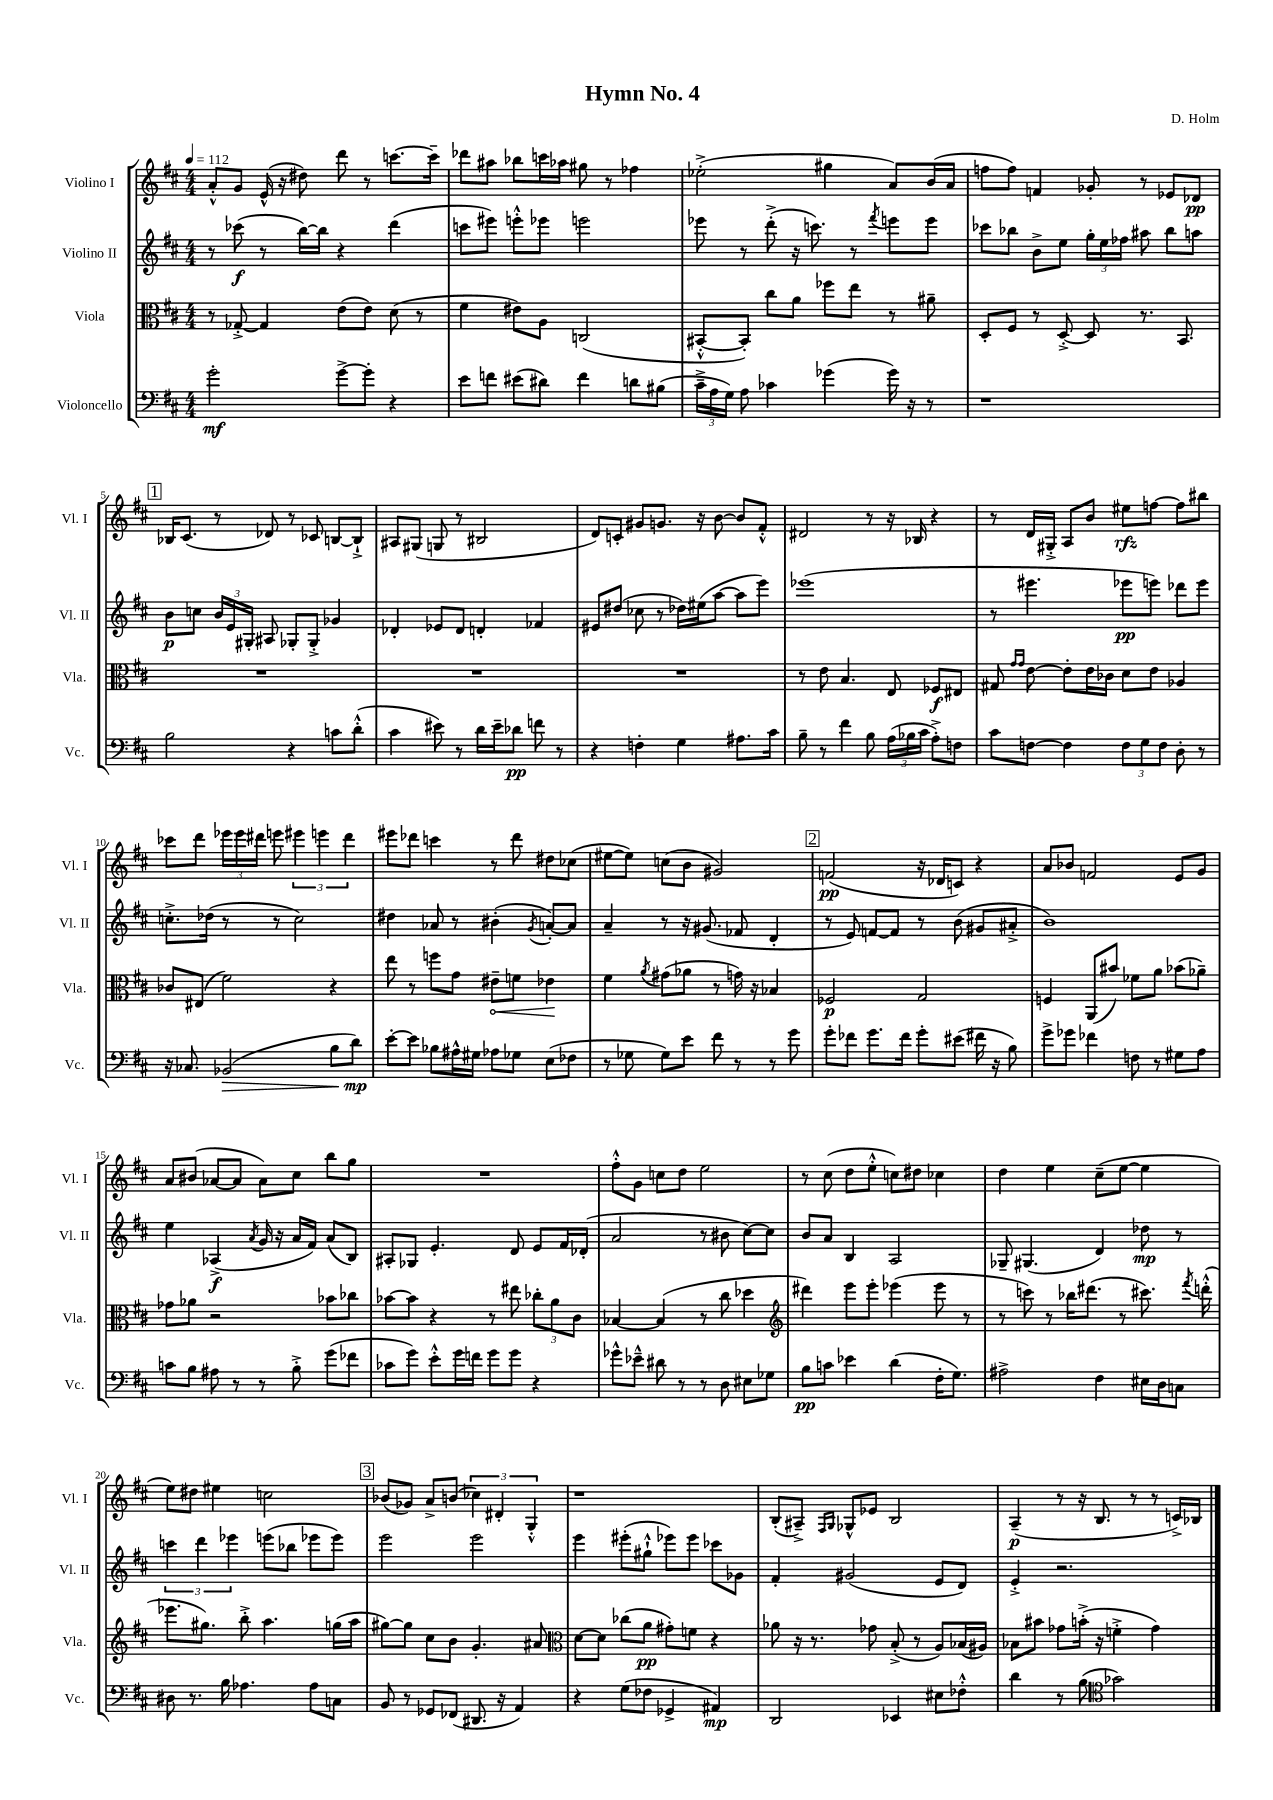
\header { title = "Hymn No. 4" composer = "D. Holm" }
<<
\new StaffGroup <<
\new Staff = "s0" \with { instrumentName = "Violino I" shortInstrumentName = "Vl. I" } {
    \clef treble \key d \major \numericTimeSignature \time 4/4 \tempo 4 = 112
    \autoBeamOff a'8[-.-^ g'8] e'16-^( r16 dis''8) d'''8 r8 c'''8.[~ c'''16]-- |
    des'''8[ ais''8] bes''8[ c'''16 aes''16] gis''8 r8 fes''4 |
    ees''2-.->( gis''4 a'8[) b'16( a'16] |
    f''8[ f''8]) f'4 ges'8-. r8 ees'8[ des'8]\pp |
    \mark \markup { \box "1" } bes16[ cis'8.]( r8 des'8) r8 ces'8 b8[~ b8]-!-> |
    ais8[ gis8]( g8 r8 bis2 |
    d'8[) c'8]-. gis'8[ g'8.] r16 b'8~ b'8[ fis'8]-.-^ |
    dis'2 r8 r16 bes16 r4 |
    r8 d'16[ gis16]-.-> a8[ b'8] eis''8[\rfz f''8]~ f''8[ bis''8] |
    ces'''8[ d'''8] \tuplet 3/2 { ees'''16[ ees'''16 dis'''16] } e'''8 \tuplet 3/2 { eis'''4 e'''4 dis'''4 } |
    eis'''8[ des'''8] c'''4 r8 des'''8 dis''8[ ces''8]( |
    eis''8[~ eis''8]) c''8[( b'8] gis'2) |
    \mark \markup { \box "2" } f'2\pp( r16 des'16[ c'8]) r4 |
    a'8[ bes'8] f'2 e'8[ g'8] |
    a'8[ bis'8]( aes'8[~ aes'8] aes'8[) cis''8] b''8[ g''8] |
    R1 |
    fis''8[-.-^ g'8] c''8[ d''8] e''2 |
    r8 cis''8( d''8[ e''8]-.-^ c''8[) dis''8] ces''4 |
    d''4 e''4 cis''8[--( e''8]~ e''4 |
    e''8[) dis''8] eis''4 c''2 |
    \mark \markup { \box "3" } bes'8[( ges'8]) a'8[-> b'8]( \tuplet 3/2 { ces''4) dis'4-. g4-.-^ } |
    r1 |
    b8[-.( ais8]--->) \grace { fis16[ g16] } ges8[-^ ees'8] b2 |
    a4--\p( r8 r16 b8. r8 r8 c'16[->) bes16] \bar "|." |
}
\new Staff = "s1" \with { instrumentName = "Violino II" shortInstrumentName = "Vl. II" } {
    \clef treble \key d \major \numericTimeSignature \time 4/4
    \autoBeamOff r8 ces'''8\f( r8 b''16[~) b''16] r4 d'''4( |
    c'''8[ eis'''8]) e'''8[-.-^ ees'''8] e'''2 |
    ees'''8 r8 d'''8-.->( r16 c'''8.) r8 \acciaccatura { fis'''8 } e'''8[ e'''8] |
    ces'''8[ bes''8] b'8[-> e''8] \tuplet 3/2 { g''16[-. e''16 fes''16] } ais''8 bes''8[ a''8] |
    \mark \markup { \box "1" } b'8[\p c''8] \tuplet 3/2 { b'16[ e'16 gis16]-. } ais8 ges8[-. ges8]-.-> ges'4 |
    des'4-. ees'8[ des'8] d'4-. fes'4 |
    eis'8[ dis''8]( ces''8 r8 des''16[) eis''16( a''8]~ a''8[ e'''8]) |
    ees'''1( |
    r8 eis'''4. ees'''8[\pp e'''8]) des'''8[ e'''8] |
    c''8.[-.-> des''16]( r8 r8 c''2) |
    dis''4 aes'8 r8 bis'4-.( \acciaccatura { g'8 } a'8[~-.) a'8] |
    a'4-- r8 r16 gis'8.( fes'8 d'4-. |
    \mark \markup { \box "2" } r8 e'8) f'8[~ f'8] r8 b'8( gis'8[ ais'8]-.-> |
    b'1) |
    e''4 aes4->\f( \acciaccatura { a'8 } g'16 r16 a'16[ fis'16]) a'8[( b8]) |
    ais8[-. ges8] e'4.-. d'8 e'8[ fis'16 des'16]-.( |
    a'2 r8 bis'8 cis''8[~) cis''8] |
    b'8[ a'8] b4 a2 |
    ges8-- gis4.( d'4) des''8\mp r8 |
    \tuplet 3/2 { c'''4 d'''4 ees'''4 } e'''8[( bes''8] ees'''8[ ees'''8]) |
    \mark \markup { \box "3" } e'''2 e'''2 |
    e'''4 eis'''8[-.( gis''8]-!-^ ees'''8[) ees'''8] ces'''8[ ges'8] |
    fis'4-. gis'2( e'8[ d'8]) |
    e'4-.-> r2. \bar "|." |
}
\new Staff = "s2" \with { instrumentName = "Viola" shortInstrumentName = "Vla." } {
    \clef alto \key d \major \numericTimeSignature \time 4/4
    \autoBeamOff r8 ges8~-.-> ges4 e'8[( e'8]) d'8( r8 |
    fis'4 eis'8[) a8] c2( |
    bis,8[~-.-^ bis,8]-.) cis''8[ a'8] fes''8[ e''8] r8 ais'8-- |
    d8[-. fis8] r8 d8~-.-> d8 r8. b,8. |
    \mark \markup { \box "1" } R1 |
    R1 |
    R1 |
    r8 e'8 b4. e8 fes8[\f eis8] |
    gis8 \grace { g'16[ g'16] } e'8~ e'8[-. e'16 ces'16] d'8[ e'8] aes4 |
    ces'8[ eis8]( fis'2) r4 |
    e''8 r8 f''8[ g'8] \once \override Hairpin.circled-tip = ##t eis'8[--\< f'8] ees'4\! |
    fis'4 \acciaccatura { a'8 } gis'8[( aes'8] r8 g'16) r16 bes4 |
    \mark \markup { \box "2" } fes2\p g2 |
    f4 a,8[( bis'8]) fes'8[ a'8] bes'8[( aes'8]--) |
    ges'8[ aes'8] r2 bes'8[ ces''8] |
    bes'8[~ bes'8] r4 r8 eis''8 \tuplet 3/2 { ces''8[-. a'8 cis'8] } |
    bes4~ bes4( r8 cis''8 des''4 |
    \clef treble dis'''4) e'''8[ e'''8]-. ees'''4( ees'''8 r8 |
    r8 c'''8) r8 bes''16[ dis'''8.]( r8 cis'''8.) \acciaccatura { fis'''8 } d'''16-.-^( |
    ees'''8.[ gis''8.]) b''8-.-> a''4. g''16[( a''16] |
    \mark \markup { \box "3" } gis''8[~) gis''8] cis''8[ b'8] g'4.-. ais'8 |
    \clef alto d'8[~ d'8] ces''8[( a'8]\pp gis'8[-.) f'8] r4 |
    aes'8 r16 r8. ges'8 b8-.->( r8 a8[) bes16( ais16]) |
    bes8[ bis'8] ges'8[ b'16]-.->( r16 f'4-.-> ges'4) \bar "|." |
}
\new Staff = "s3" \with { instrumentName = "Violoncello" shortInstrumentName = "Vc." } {
    \clef bass \key d \major \numericTimeSignature \time 4/4
    \autoBeamOff g'2-.\mf g'8[~-> g'8]-. r4 |
    e'8[ f'8] eis'8[( dis'8]) f'4 d'8[ bis8]( |
    \tuplet 3/2 { cis'16[---> a16 g16]) } a8 ces'4 ges'4( ges'16) r16 r8 |
    r1 |
    \mark \markup { \box "1" } b2 r4 c'8[ d'8]-.-^( |
    cis'4 eis'8) r8 d'16[ eis'16-- des'8]\pp f'8 r8 |
    r4 f4-. g4 ais8.[ cis'16] |
    b8-- r8 fis'4 b8 \tuplet 3/2 { a16[( bes16 cis'16] } a8[-.->) f8] |
    cis'8[ f8]~ f4 \tuplet 3/2 { f8[ g8 f8] } d8-. r8 |
    r16 ces8. bes,2\>( b8[ d'8]\mp\!) |
    e'8[~-. e'8] bes8[ ais16-^ gis16] aes8[ ges8] e8[( fes8] |
    r8 ges8 ges8[) e'8] fis'8 r8 r8 g'8 |
    \mark \markup { \box "2" } g'8[-. fes'8] g'8.[ fes'16] g'8[-. eis'8]( fis'16 r16 b8) |
    g'8[-> ges'8] fes'4 f8 r8 gis8[ a8] |
    c'8[ b8] ais8 r8 r8 b8-.-> g'8[( fes'8] |
    ces'8[ g'8]) e'8[-.-^ g'16 f'16] g'8[ g'8] r4 |
    ges'8[-^ ees'8]---^ dis'8 r8 r8 d8 eis8[ ges8] |
    b8[\pp c'8] ees'4 d'4( fis16[-. g8.]) |
    ais2-> fis4 eis16[ d16 c8] |
    dis8 r8. b16 aes4. aes8[ c8] |
    \mark \markup { \box "3" } b,8 r8 ges,8[ fes,8]( dis,8. r16 a,4) |
    r4 g8[( fes8] ges,4-> ais,4\mp) |
    d,2 ees,4 eis8[ fes8]-.-^ |
    d'4 r8 b8( \clef tenor ges'2) \bar "|." |
}
>>
>>
